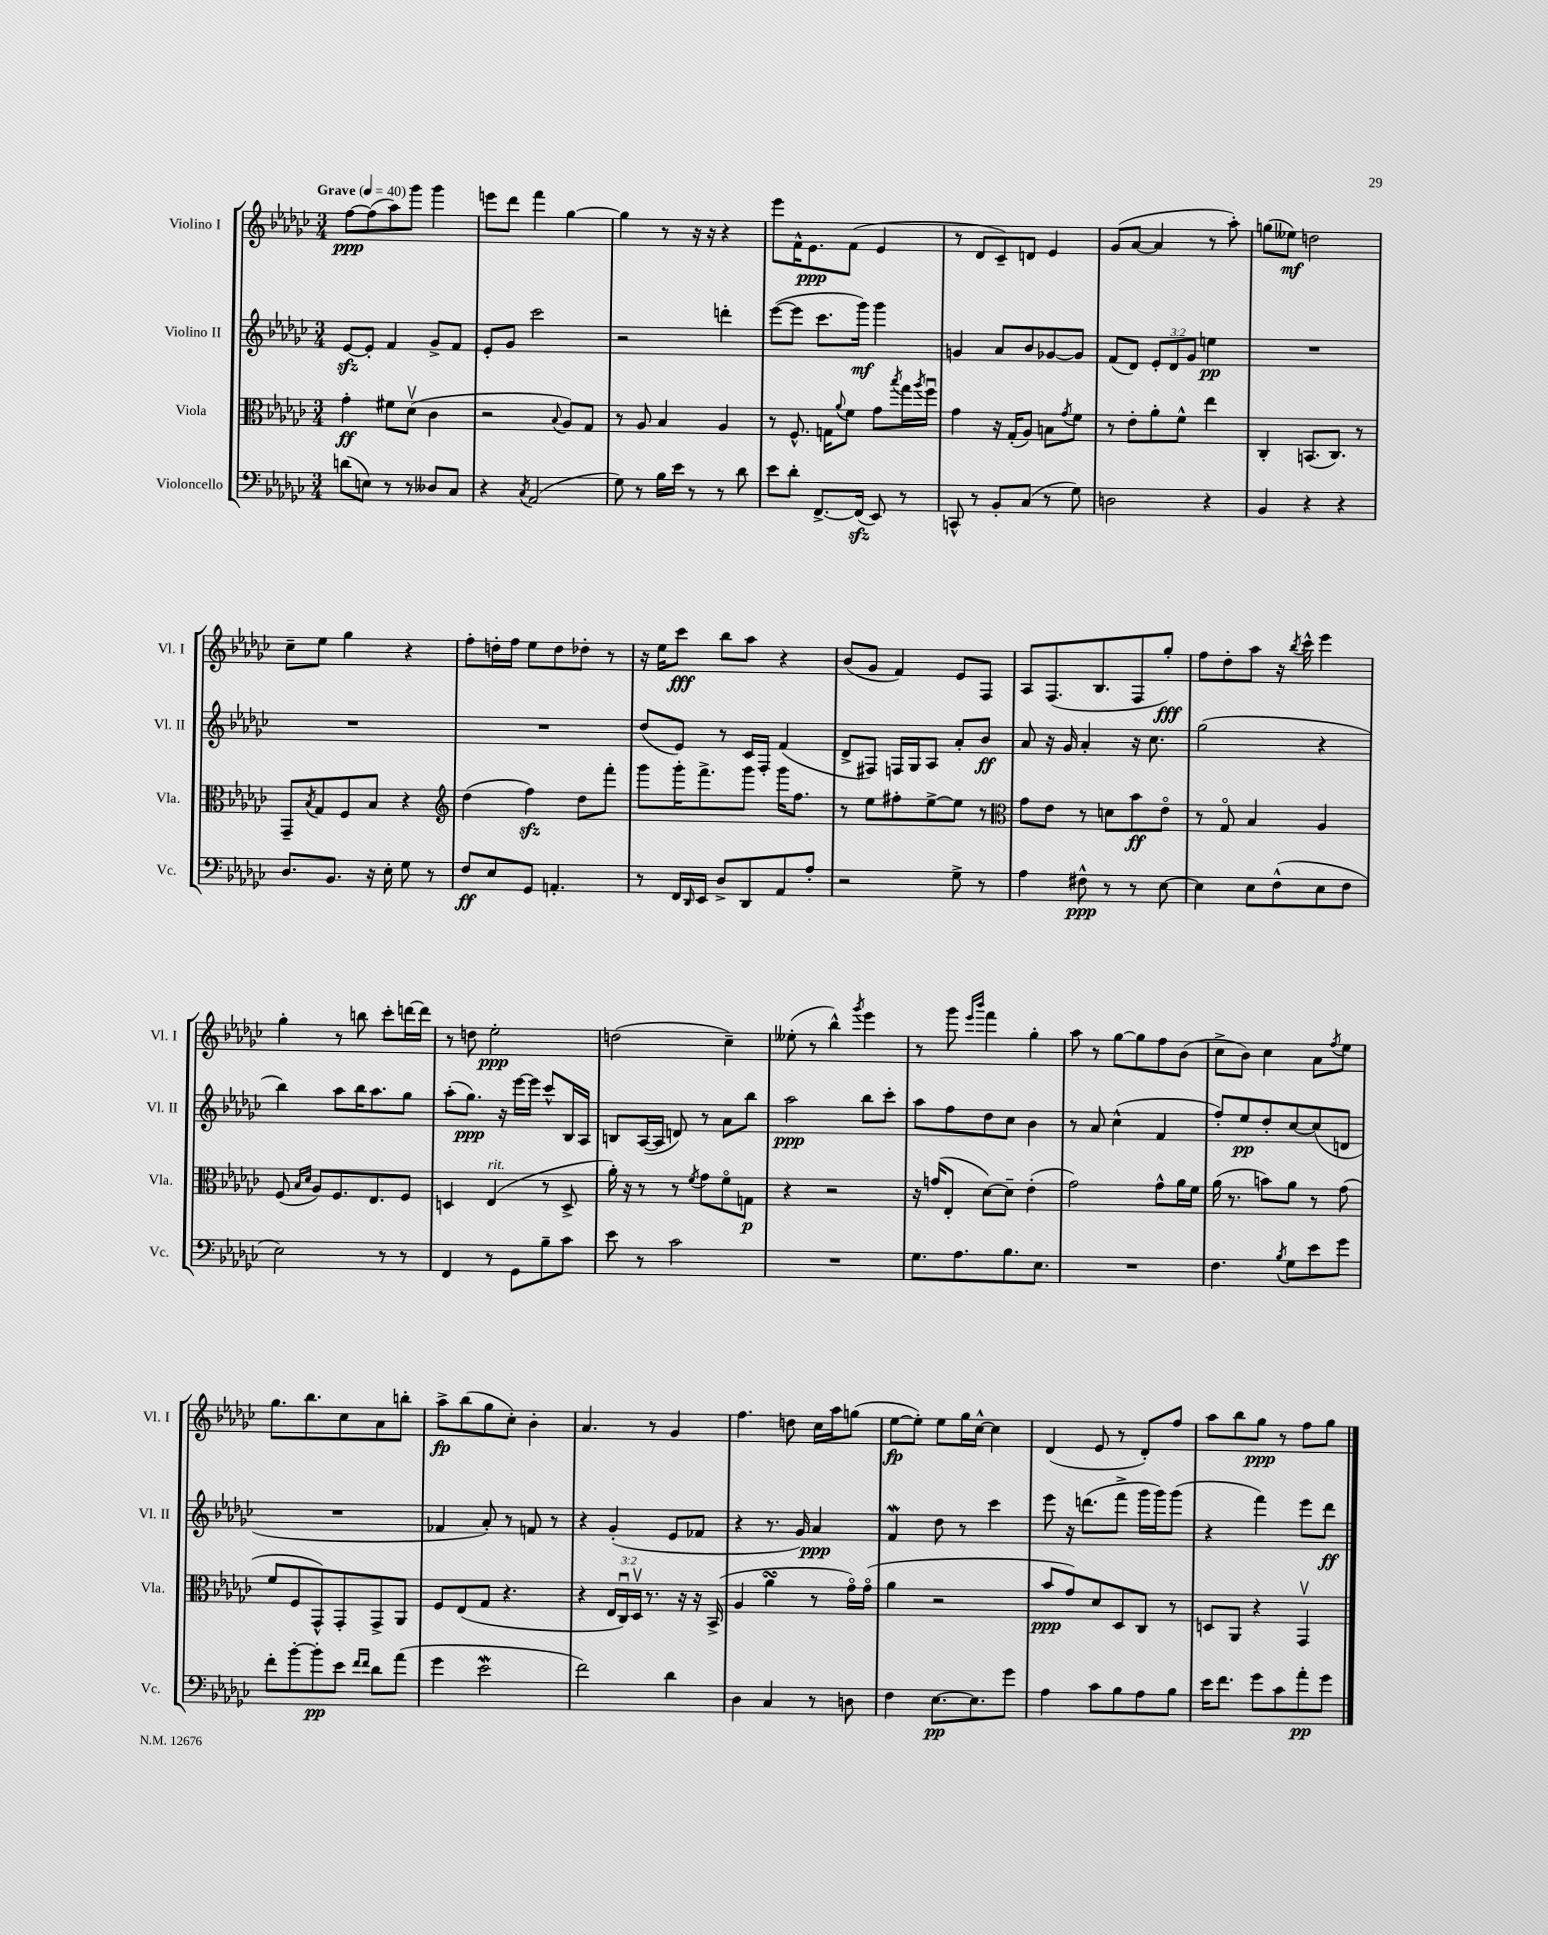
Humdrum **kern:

**kern	**kern	**kern	**kern
*staff4	*staff3	*staff2	*staff1
*clefF4	*clefC3	*clefG2	*clefG2
*k[b-e-a-d-g-c-]	*k[b-e-a-d-g-c-]	*k[b-e-a-d-g-c-]	*k[b-e-a-d-g-c-]
*M3/4	*M3/4	*M3/4	*M3/4
*MM40	*MM40	*MM40	*MM40
(8d	4g-'	[8e-	[8ff
8E)	.	8e-']	(8ff]
8r	8f#	4f	8aa-)
8r	(8d-v	.	8ggg-
8D--	4c-	8g-^	4ggg-
8C-	.	8f	.
=	=	=	=
4r	2r	8e-'	8eee
.	.	8g-	8ddd-
8qC-	.	.	.
(2AA-	.	2ccc-	4fff
.	8qqB-	.	.
.	8A-)	.	[4gg-
.	8G-	.	.
=	=	=	=
8G-)	8r	2r	4gg-]
8r	8A-	.	.
16B-	4B-	.	8r
16e-	.	.	.
8r	.	.	16r
.	.	.	16r
8r	4A-	4ddd'	4r
8d-	.	.	.
=	=	=	=
8e-	8r	([8eee-	8eee-
8d-'	8.F^^	8eee-]	16f^^
.	.	.	8.e-
[8.FF^	.	8.ccc-	.
.	16G	.	.
.	8qqa-	.	.
.	8f	.	(8f
(16FF]	.	16ggg-)	.
8EE-)	8g-	4ggg-	4e-
.	8qbb-	.	.
8r	16gg-	.	.
.	8qaa-	.	.
.	16ffu	.	.
=	=	=	=
8CC^^	4g-	4g	8r
8r	.	.	8d-
8BB-'	16r	8a-	8c-~)
.	(16G-'	.	.
(8C-	8A-)	8b-	8d
8r	8B	[8g-	4e-
.	8qg-	.	.
8G-)	8f	8g-]	.
=	=	=	=
2D	8r	(8f	(8g-
.	8e-'	8d-)	[8a-
.	8a-'	12e-'	4a-]
.	.	12d-	.
.	8f^^	.	.
.	.	12g-	.
4r	4ee-	4ee	8r
.	.	.	8aa-')
=	=	=	=
4BB-	4C-'	2.r	(8gg
.	.	.	8ee--)
4r	(8.BB	.	2dd
.	8.C-)	.	.
4r	.	.	.
.	8r	.	.
=	=	=	=
8.D-	8GG-~	2.r	8cc-~
.	8qB-	.	.
.	8G-	.	8ee-
8.BB-	.	.	.
.	8F	.	4gg-
16r	8B-	.	.
16E-'	.	.	.
8G-	4r	.	4r
8r	.	.	.
=	=	=	=
*	*clefG2	*	*
8F	(4dd-	2.r	8ff'
8E-	.	.	16dd'
.	.	.	16ff
8GG-	4ff)	.	8ee-
4.AA'	.	.	8dd
.	8dd-	.	8dd-'
.	8fff'	.	8r
=	=	=	=
8r	8ggg-	(8dd-	16r
.	.	.	16ee-
16FF	16ggg-'	8e-)	8ccc-
16qqDD-	.	.	.
16EE-	8.fff^	.	.
8D-^	.	8r	8bb-
8DD-	8ggg-	16c-	8aa-
.	.	16F'	.
8AA-	16ggg-	(4f	4r
.	8.ff	.	.
8A-'	.	.	.
=	=	=	=
2r	8r	8d-^	(8b-
.	8ee-	8F#)	8g-
.	8ff#'	16F	4f)
.	.	16G-	.
.	[8ee-^	8A-	.
8G-^	8ee-]	8a-'	8e-
8r	8r	8b-	8F
=	=	=	=
*	*clefC3	*	*
4A-	8g-	8a-	8A-
.	8e-	16r	(8.F
.	.	16g-	.
8F#^^	8r	4a-'	.
.	.	.	8.B-
8r	8d	.	.
8r	8b-	16r	8F
.	.	8.cc-	.
[8E-	8e-o	.	8gg-')
=	=	=	=
4E-]	8r	(2gg-	8ff
.	8G-o	.	8dd-'
8E-	4B-	.	8aa-
(8F^^	.	.	16r
.	.	.	8qbb-
.	.	.	16ccc-^^
8E-	4A-	4r	4eee-
8F	.	.	.
=	=	=	=
2E-)	(8F	4bb-)	4gg-'
.	16qqB-	.	.
.	16qqd-	.	.
.	8A-)	.	.
.	8.F	8aa-	8r
.	.	16bb-	8bb
.	8.E-	8.aa-	.
8r	.	.	8ccc-'
8r	8F	8gg-	[16ddd
.	.	.	16ddd]
=	=	=	=
4FF	4D	(8aa-'	8r
.	.	8.gg-)	8dd
8r	(4E-	.	2ee-'
.	.	16r	.
8GG-	.	[16eee-	.
.	.	16eee-]	.
8B-~	8r	8ccc-^^	.
8c-	8D^	16B-	.
.	.	16A-	.
=	=	=	=
8e-	16a-')	8B	(2dd
.	16r	.	.
8r	8r	([16A-	.
.	.	16A-]	.
2c-	8r	8d)	.
.	8qf	.	.
.	8g-	8r	.
.	8fo	8a-	4cc-~)
.	8G	8bb-	.
=	=	=	=
2.r	4r	2aa-	(8ee--'
.	.	.	8r
.	2r	.	4bb-^^)
.	.	.	8qggg-
.	.	8bb-	4eee-
.	.	8ccc-'	.
=	=	=	=
8.G-	16r	8aa-	8r
.	(16g	.	.
.	8E-'	8ff	8ggg-
8.A-	.	.	.
.	.	.	16qqeee-
.	.	.	16qqbbb-
.	[8d-)	8dd-	4fff
8.B-	8d-~]	8cc-	.
.	(4e-'	4b-	4gg-'
8.E-	.	.	.
=	=	=	=
2.r	2g-)	8r	8aa-
.	.	8a-	8r
.	.	(4cc-^^	[8gg-
.	.	.	8gg-]
.	8g-^^	4f	8ff
.	16a-	.	(8b-
.	16f	.	.
=	=	=	=
4.F	(16a-	8ff')	8cc-^
.	8.r	.	.
.	.	8ee-	8b-)
.	8b)	8dd-'	4cc-
8qB-	.	.	.
8G-	8a-	[8cc-	.
8e-	8r	(8cc-]	8a-
.	.	.	8qff
8g-	(8g-	8d	8ee-
=	=	=	=
8f'	8f	2.r	8.gg-
[8b-'	8F	.	.
.	.	.	8.bb-
8b-']	8GG-^^)	.	.
8e-	8GG-'	.	8cc-
16qqf	.	.	.
16qqf	.	.	.
8d-	8GG-^	.	8a-
(8a-	8AA-	.	8bb'
=	=	=	=
4g-	8F	4f-	8aa-^
.	(8E-	.	(8bb-
2e-	8G-	8a-')	8gg-
.	4.r	8r	8cc-')
.	.	8f	4b-'
.	.	8r	.
=	=	=	=
2f)	4r	4r	4.a-
.	24E-	(4g-'	.
.	24C-u)	.	.
.	24D-v	.	.
.	8.r	.	8r
4d-	.	8e-	4g-
.	16r	.	.
.	16r	8f-	.
.	(16BB-^	.	.
=	=	=	=
4D-	4A-	4r	4.ff
4C-	4a-	8.r	.
.	.	.	8dd
.	.	16g-)	.
8r	8r	4a-	16cc-
.	.	.	16aa-
8D	16g-o)	.	(8gg
.	(16g-o	.	.
=	=	=	=
4F	4a-	4f	[8ee-
.	.	.	8ee-'])
[8.E-	2r	8dd-	8ee-
.	.	8r	16gg-
8.E-]	.	.	[16cc-^^
.	.	4ccc-	4cc-]
8g-	.	.	.
=	=	=	=
4A-	8b-	8eee-	(4d-
.	8g-)	16r	.
.	.	(8.ddd	.
8c-	8d-	.	8e-
8B-	8D-	8fff^	8r
8A-	8C-	16ggg-	8d-')
.	.	16ggg-)	.
8B-	8r	(8ggg-	8ff
=	=	=	=
16e-	8D	4r	8aa-
8.f	.	.	.
.	8AA-	.	8bb-
8g-	4r	4fff)	8gg-
8c-	.	.	8r
8a-'	4GG-v	8eee-	8ff
8g-	.	8ddd-	8gg-
==	==	==	==
*-	*-	*-	*-
